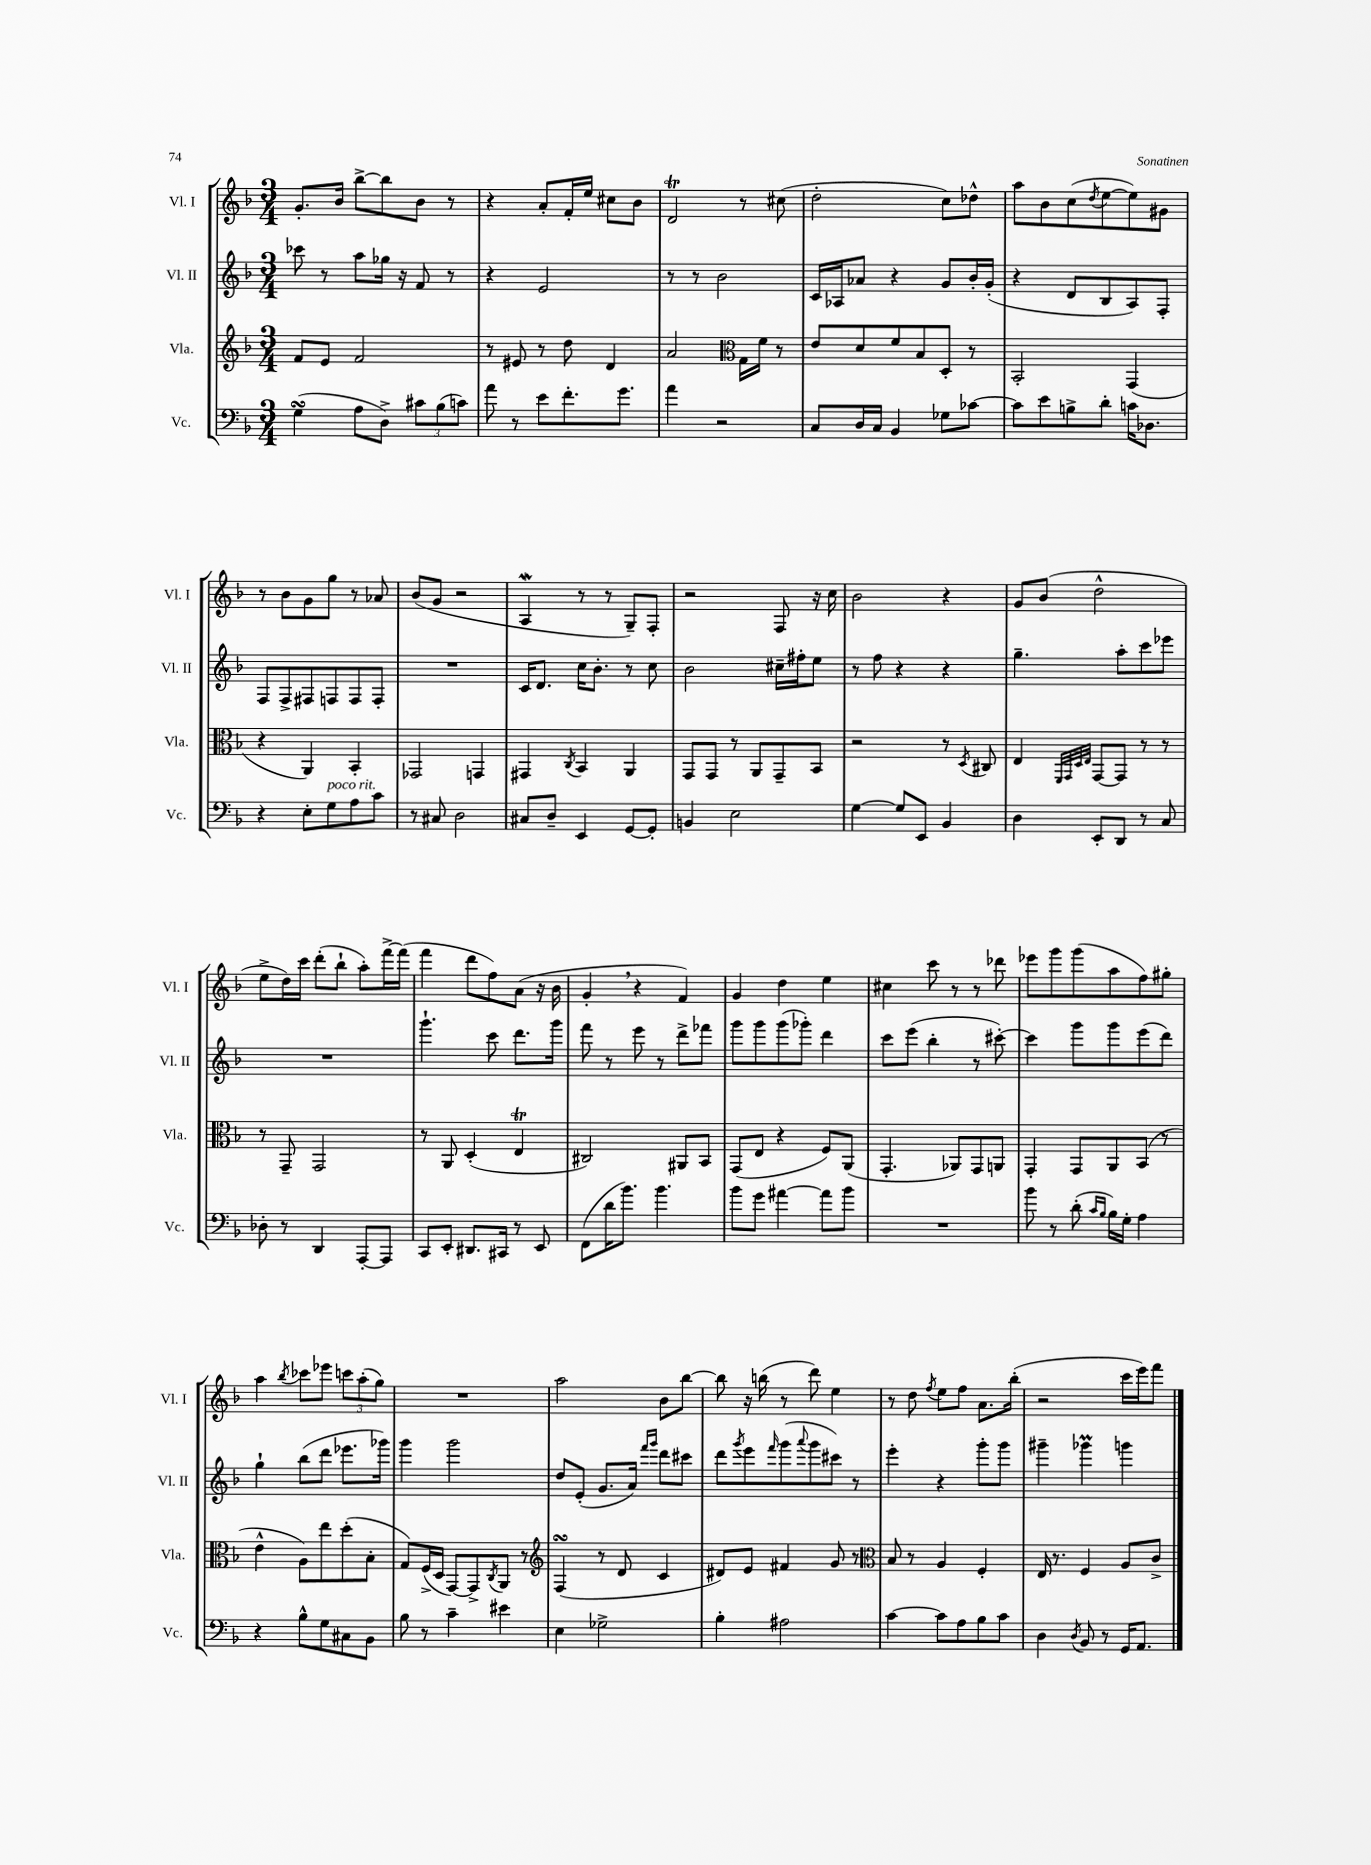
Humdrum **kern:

**kern	**kern	**kern	**kern
*staff4	*staff3	*staff2	*staff1
*clefF4	*clefG2	*clefG2	*clefG2
*k[b-]	*k[b-]	*k[b-]	*k[b-]
*M3/4	*M3/4	*M3/4	*M3/4
(4G	8f	8ccc-	8.g'
.	8e	8r	.
.	.	.	16b-
8A	2f	8aa	[8bb-^
8D^)	.	16gg-	8bb-]
.	.	16r	.
12c#	.	8f	8b-
(12B-	.	.	.
.	.	8r	8r
12c)	.	.	.
=	=	=	=
8a	8r	4r	4r
8r	8e#	.	.
8e	8r	2e	8a'
8.f'	8dd	.	16f'
.	.	.	16ee
.	4d	.	8cc#
8.g	.	.	.
.	.	.	8b-
=	=	=	=
4a	2a	8r	2d
.	.	8r	.
2r	.	2b-	.
*	*clefC3	*	*
.	16G	.	8r
.	16f	.	.
.	8r	.	(8cc#
=	=	=	=
8C	8e	16c	2dd'
.	.	16A-	.
16D	8d	8a-	.
16C	.	.	.
4BB-	8f	4r	.
.	8B-	.	.
8G-	8D'	8g	8cc)
[8c-	8r	16b-'	8dd-^^
.	.	(16g'	.
=	=	=	=
8c-]	2BB-'	4r	8aa
8e	.	.	8b-
8B^	.	8d	(8cc
.	.	.	8qdd
8d'	.	8B-	[8ee
16c	(4GG	8A)	8ee])
8.D-	.	.	.
.	.	8F'	8g#
=	=	=	=
4r	4r	8F	8r
.	.	8F^	8b-
8E'	4AA)	8F#	8g
8G	.	8F	8gg
8A	4BB-'	8F	8r
8c	.	8F'	8a-
=	=	=	=
8r	2GG-	2.r	(8b-
8C#	.	.	8g
2D	.	.	2r
.	4GG	.	.
=	=	=	=
8C#	4GG#	16c	4A
.	.	8.d	.
8D~	.	.	.
.	8qC	.	.
4EE	4BB-	16cc	8r
.	.	8.b-'	.
.	.	.	8r
[8GG	4AA	8r	8G~)
8GG']	.	8cc	8F'
=	=	=	=
4BB	8GG	2b-	2r
.	8GG	.	.
2E	8r	.	.
.	8AA	.	.
.	8GG~	16cc#~	8F
.	.	16ff#'	.
.	8BB-	8ee	16r
.	.	.	16cc
=	=	=	=
[4G	2r	8r	2b-
.	.	8ff	.
8G]	.	4r	.
8EE	.	.	.
4BB-	8r	4r	4r
.	8qD	.	.
.	8C#	.	.
=	=	=	=
4D	4E	4.gg~	8g
.	.	.	(8b-
.	32qqFF	.	.
.	32qqGG	.	.
.	32qqD	.	.
.	32qqE	.	.
8EE'	[8GG	.	2dd^^
8DD	8GG]	8aa'	.
8r	8r	8ccc	.
8C	8r	8eee-	.
=	=	=	=
8D-'	8r	2.r	8ee^
8r	8GG~	.	16dd)
.	.	.	16ccc
4DD	2GG	.	(8ddd'
.	.	.	8bb-`
[8AAA'	.	.	8aa')
8AAA]	.	.	[16fff^
.	.	.	(16fff]
=	=	=	=
8CC	8r	4.ggg`	4fff
8EE'	8AA	.	.
8.DD#	(4D'	.	8ddd
.	.	8ccc	8ff)
16CC#	.	.	.
8r	4E	8.ddd	(8a
8EE	.	.	16r
.	.	16ggg	16b-
=	=	=	=
(8FF	2C#)	8fff	4g'
16d	.	8r	.
8.b-)	.	.	.
.	.	8eee	4r
4.b-	.	8r	.
.	8AA#	8ddd^	4f)
.	8BB-	8fff-	.
=	=	=	=
8b-	(8GG	8ggg	4g
8g	8E	8ggg	.
[4a#	4r	(8ggg	4dd
.	.	8ggg-')	.
8a#]	8F)	4ddd	4ee
8b-	(8AA	.	.
=	=	=	=
2.r	4.GG'	8ccc	4cc#
.	.	(8eee	.
.	.	4bb-'	8ccc
.	8AA-)	.	8r
.	8GG	8r	8r
.	8AA	[8ccc#')	8ddd-
=	=	=	=
8b-	4GG'	4ccc#]	8eee-
8r	.	.	8ggg
(8d'	8GG	8ggg	(8ggg
16qqc	.	.	.
16qqB-	.	.	.
16B-)	8AA	8ggg	8aa
16G'	.	.	.
4A	(8BB-	(8eee	8ff)
.	8r	8ddd)	8gg#'
=	=	=	=
4r	4e^^	4gg`	4aa
.	.	.	8qbb-
8B-^^	8A)	(8bb-	8ccc-
8G	8ee	8ddd	8eee-
8C#	(8dd'	8.eee-	12ccc
.	.	.	(12aa'
8BB-	8B-'	.	.
.	.	.	12gg)
.	.	16ggg-)	.
=	=	=	=
8B-	8G)	4ggg	2.r
8r	(16F^	.	.
.	16D	.	.
4c~	[8GG)	2ggg	.
.	8GG^]	.	.
.	8qC	.	.
4e#	8AA	.	.
.	8r	.	.
=	=	=	=
*	*clefG2	*	*
4E	(4F	8dd	2aa
.	.	(8e'	.
2G-^	8r	8.g	.
.	8d	.	.
.	.	16a)	.
.	.	16qqfff	.
.	.	16qqggg	.
.	4c	8ddd	8b-
.	.	8ccc#	[8bb-
=	=	=	=
4B-'	8d#)	8ddd	8bb-]
.	.	8qggg	.
.	8e	8eee	16r
.	.	.	(16bb
.	.	16qqfff	.
2A#	4f#	(8ggg	8r
.	.	8qqaaa	.
.	.	8ggg	8ddd)
.	8g	8ccc#)	4ee
.	8r	8r	.
=	=	=	=
*	*clefC3	*	*
[4c	8B-	4eee'	8r
.	8r	.	8dd
.	.	.	8qff
8c]	4A	4r	8ee
8A	.	.	8ff
8B-	4F'	8ggg'	8.a
8c	.	8ggg	.
.	.	.	(16bb-'
=	=	=	=
4D	16E	4ggg#~	2r
.	8.r	.	.
8qD	.	.	.
8BB-	4F	4ggg-	.
8r	.	.	.
16GG	8A	4ggg	16ccc
8.AA	.	.	16eee)
.	8c^	.	8fff
==	==	==	==
*-	*-	*-	*-
